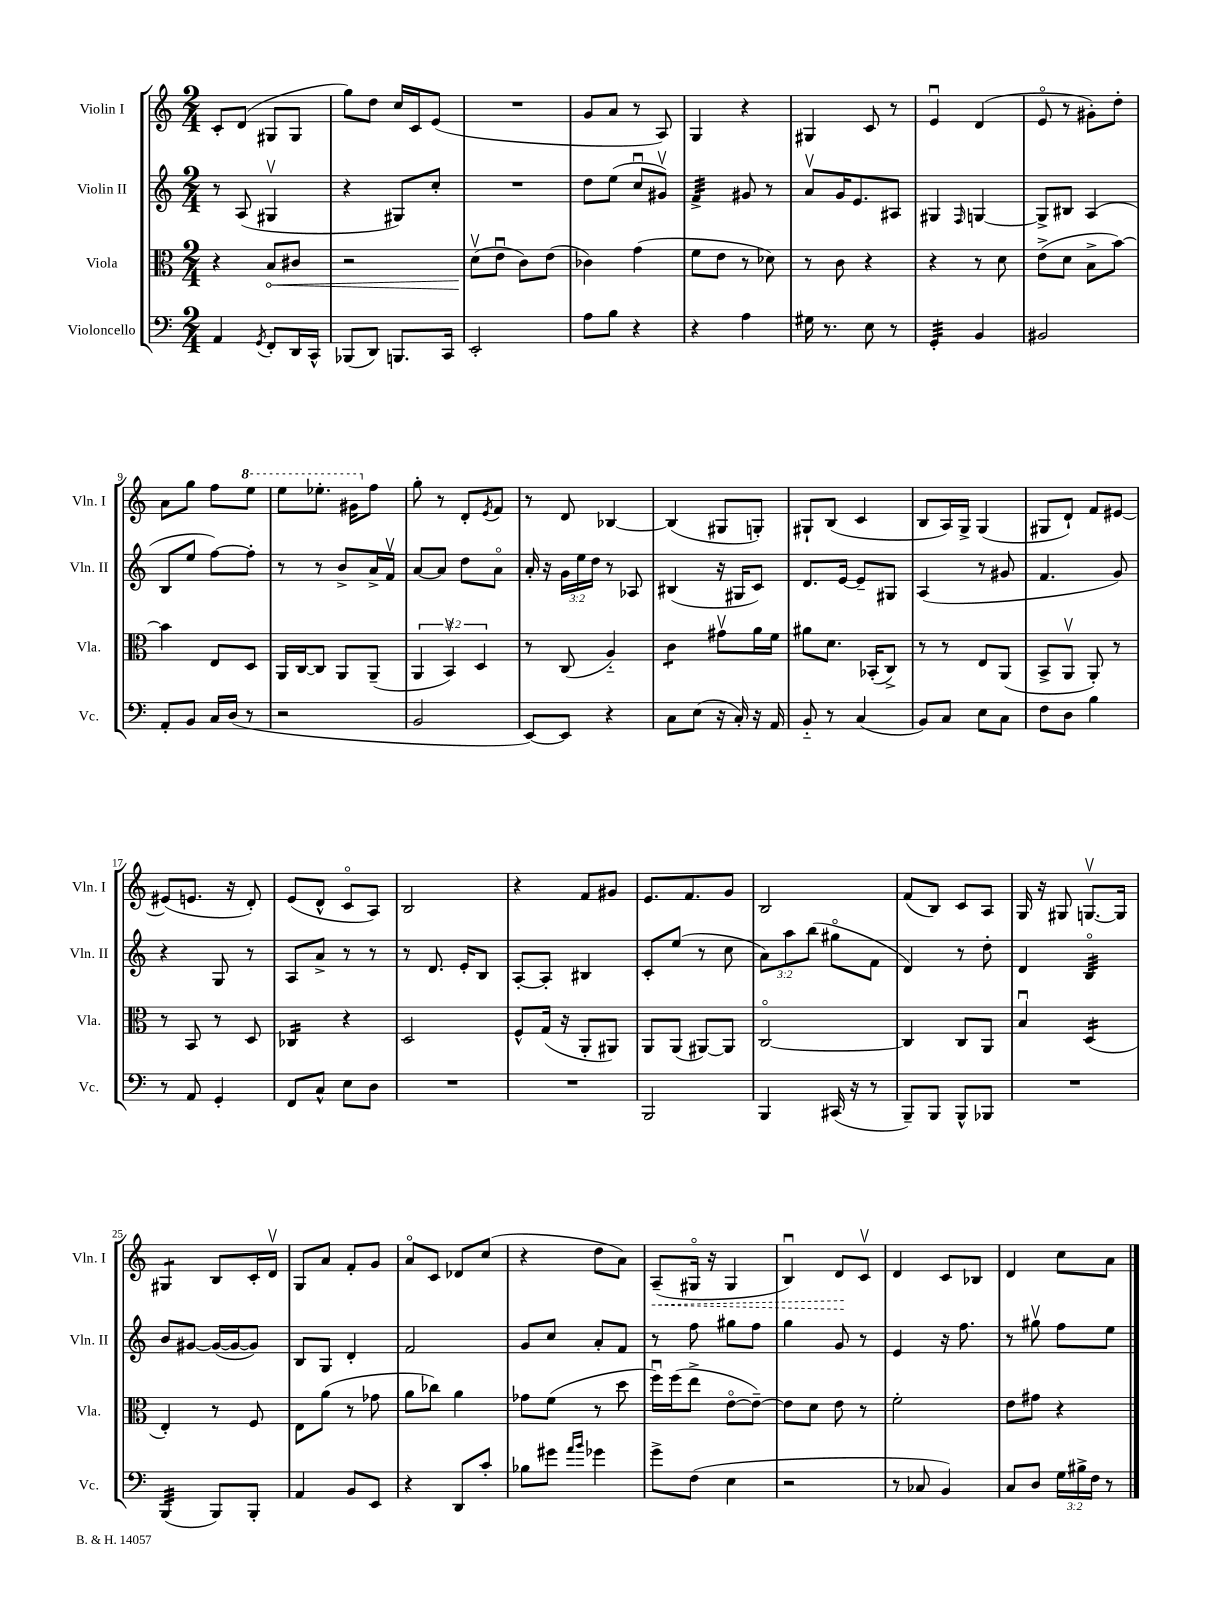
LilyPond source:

<<
\new StaffGroup <<
\new Staff = "s0" \with { instrumentName = "Violin I" shortInstrumentName = "Vln. I" } {
    \clef treble \key c \major \numericTimeSignature \time 2/4
    c'8-. d'8( gis8 gis8 |
    g''8) d''8 c''16 c'16 e'8( |
    R2 |
    g'8 a'8 r8 a8) |
    g4 r4 |
    gis4 c'8 r8 |
    e'4\downbow d'4( |
    e'8\flageolet r8 gis'8-.) d''8-. |
    a'8 g''8 f''8 \ottava #1 e'''8 |
    e'''8 ees'''8.-. gis''16 \ottava #0 f''8 |
    g''8-. r8 d'8-. \acciaccatura { e'8 } f'8 |
    r8 d'8 bes4~ |
    bes4( gis8 g8-.) |
    gis8-! b8( c'4 |
    b8 a16) g16-> g4( |
    gis8 d'8-!) f'8 eis'8~ |
    eis'8( e'8. r16 d'8-.) |
    e'8( d'8-^ c'8\flageolet a8) |
    b2 |
    r4 f'8 gis'8 |
    e'8. f'8. g'8 |
    b2 |
    f'8( b8) c'8 a8 |
    g16 r16 gis8 g8.~\upbow g16 |
    gis4:8 b8 c'16-. d'16\upbow |
    g8 a'8 f'8-. g'8 |
    a'8\flageolet c'8 des'8 c''8( |
    r4 d''8 a'8) |
    \once \override Hairpin.style = #'dashed-line a8--\<( gis16\flageolet r16 gis4 |
    b4\downbow) d'8\! c'8\upbow |
    d'4 c'8 bes8 |
    d'4 c''8 a'8 \bar "|." |
}
\new Staff = "s1" \with { instrumentName = "Violin II" shortInstrumentName = "Vln. II" } {
    \clef treble \key c \major \numericTimeSignature \time 2/4 \override Staff.TupletNumber.text = #tuplet-number::calc-fraction-text
    r8 a8( gis4\upbow |
    r4 gis8) c''8-. |
    R2 |
    d''8 e''8( c''8\downbow gis'8\upbow) |
    f'4:32-> gis'8 r8 |
    a'8\upbow g'16 e'8. ais8 |
    gis4 \grace { f16 } g4~ |
    g8-> bis8 a4( |
    b8 e''8 f''8~) f''8-. |
    r8 r8 b'8-> a'16-> f'16\upbow |
    a'8~ a'8 d''8 a'8\flageolet |
    a'16-. r16 \tuplet 3/2 { g'16 e''16 d''16 } r8 aes8 |
    bis4( r16 gis16 c'8) |
    d'8. e'16~ e'8-- gis8 |
    a4( r8 gis'8 |
    f'4. g'8) |
    r4 g8 r8 |
    a8 a'8-> r8 r8 |
    r8 d'8. e'16-. b8 |
    a8~-. a8-. bis4 |
    c'8-. e''8( r8 c''8 |
    \tuplet 3/2 { a'8) a''8 b''8( } gis''8\flageolet f'8 |
    d'4) r8 d''8-. |
    d'4 b4:32\flageolet |
    b'8 gis'8~ gis'16~( gis'16~ gis'8) |
    b8 g8 d'4-. |
    f'2 |
    g'8 c''8 a'8-. f'8 |
    r8 f''8 gis''8 f''8 |
    g''4 g'8 r8 |
    e'4 r16 f''8. |
    r8 gis''8\upbow f''8 e''8 \bar "|." |
}
\new Staff = "s2" \with { instrumentName = "Viola" shortInstrumentName = "Vla." } {
    \clef alto \key c \major \numericTimeSignature \time 2/4 \override Staff.TupletNumber.text = #tuplet-number::calc-fraction-text
    r4 \once \override Hairpin.circled-tip = ##t b8\< cis'8 |
    r2 |
    d'8\upbow\!( e'8\downbow c'8) e'8( |
    ces'4) g'4( |
    f'8 e'8 r8 des'8) |
    r8 c'8 r4 |
    r4 r8 d'8 |
    e'8->( d'8 b8-> b'8~) |
    b'4 e8 d8 |
    a,16 c16~ c8 a,8 a,8--( |
    \tuplet 3/2 { a,4 b,4\upbow) d4 } |
    r8 c8( a4-_) |
    c'4:8 gis'8\upbow a'16 f'16 |
    ais'8 d'8. bes,16-.( c8->) |
    r8 r8 e8 a,8( |
    b,8-> a,8\upbow a,8-.) r8 |
    r8 b,8 r8 d8 |
    ces4:16 r4 |
    d2 |
    f8-^ g16( r16 a,8-. ais,8) |
    a,8 a,8( ais,8~) ais,8 |
    c2~\flageolet |
    c4 c8 a,8 |
    b4\downbow d4:16( |
    e4-.) r8 f8 |
    e8 a'8( r8 ges'8 |
    a'8 ces''8) a'4 |
    ges'8 f'8( r8 d''8 |
    f''16\downbow) f''16( e''8-> e'8~\flageolet e'8~--) |
    e'8 d'8 e'8 r8 |
    f'2-. |
    e'8 gis'8 r4 \bar "|." |
}
\new Staff = "s3" \with { instrumentName = "Violoncello" shortInstrumentName = "Vc." } {
    \clef bass \key c \major \numericTimeSignature \time 2/4 \override Staff.TupletNumber.text = #tuplet-number::calc-fraction-text
    a,4 \acciaccatura { g,8 } f,8-. d,16 c,16-^ |
    bes,,8( d,8) b,,8. c,16 |
    e,2-. |
    a8 b8 r4 |
    r4 a4 |
    gis16 r8. e8 r8 |
    g,4:32-. b,4 |
    bis,2 |
    a,8-. b,8 c16 d16( r8 |
    r2 |
    b,2 |
    e,8~) e,8 r4 |
    c8 e8( r16 c16-.) r16 a,16 |
    b,8-_ r8 c4( |
    b,8) c8 e8 c8 |
    f8 d8 b4 |
    r8 a,8 g,4-. |
    f,8 c8-^ e8 d8 |
    R2 |
    R2 |
    b,,2 |
    b,,4 cis,16( r16 r8 |
    b,,8--) b,,8 b,,8-^ bes,,8 |
    R2 |
    b,,4:32( b,,8) b,,8-. |
    a,4 b,8 e,8 |
    r4 d,8 c'8-. |
    bes8 gis'8 \grace { a'16 b'16 } ges'4 |
    g'8-> f8( e4 |
    r2 |
    r8 ces8 b,4) |
    c8 d8 \tuplet 3/2 { g16 bis16-> f16 } r8 \bar "|." |
}
>>
>>
